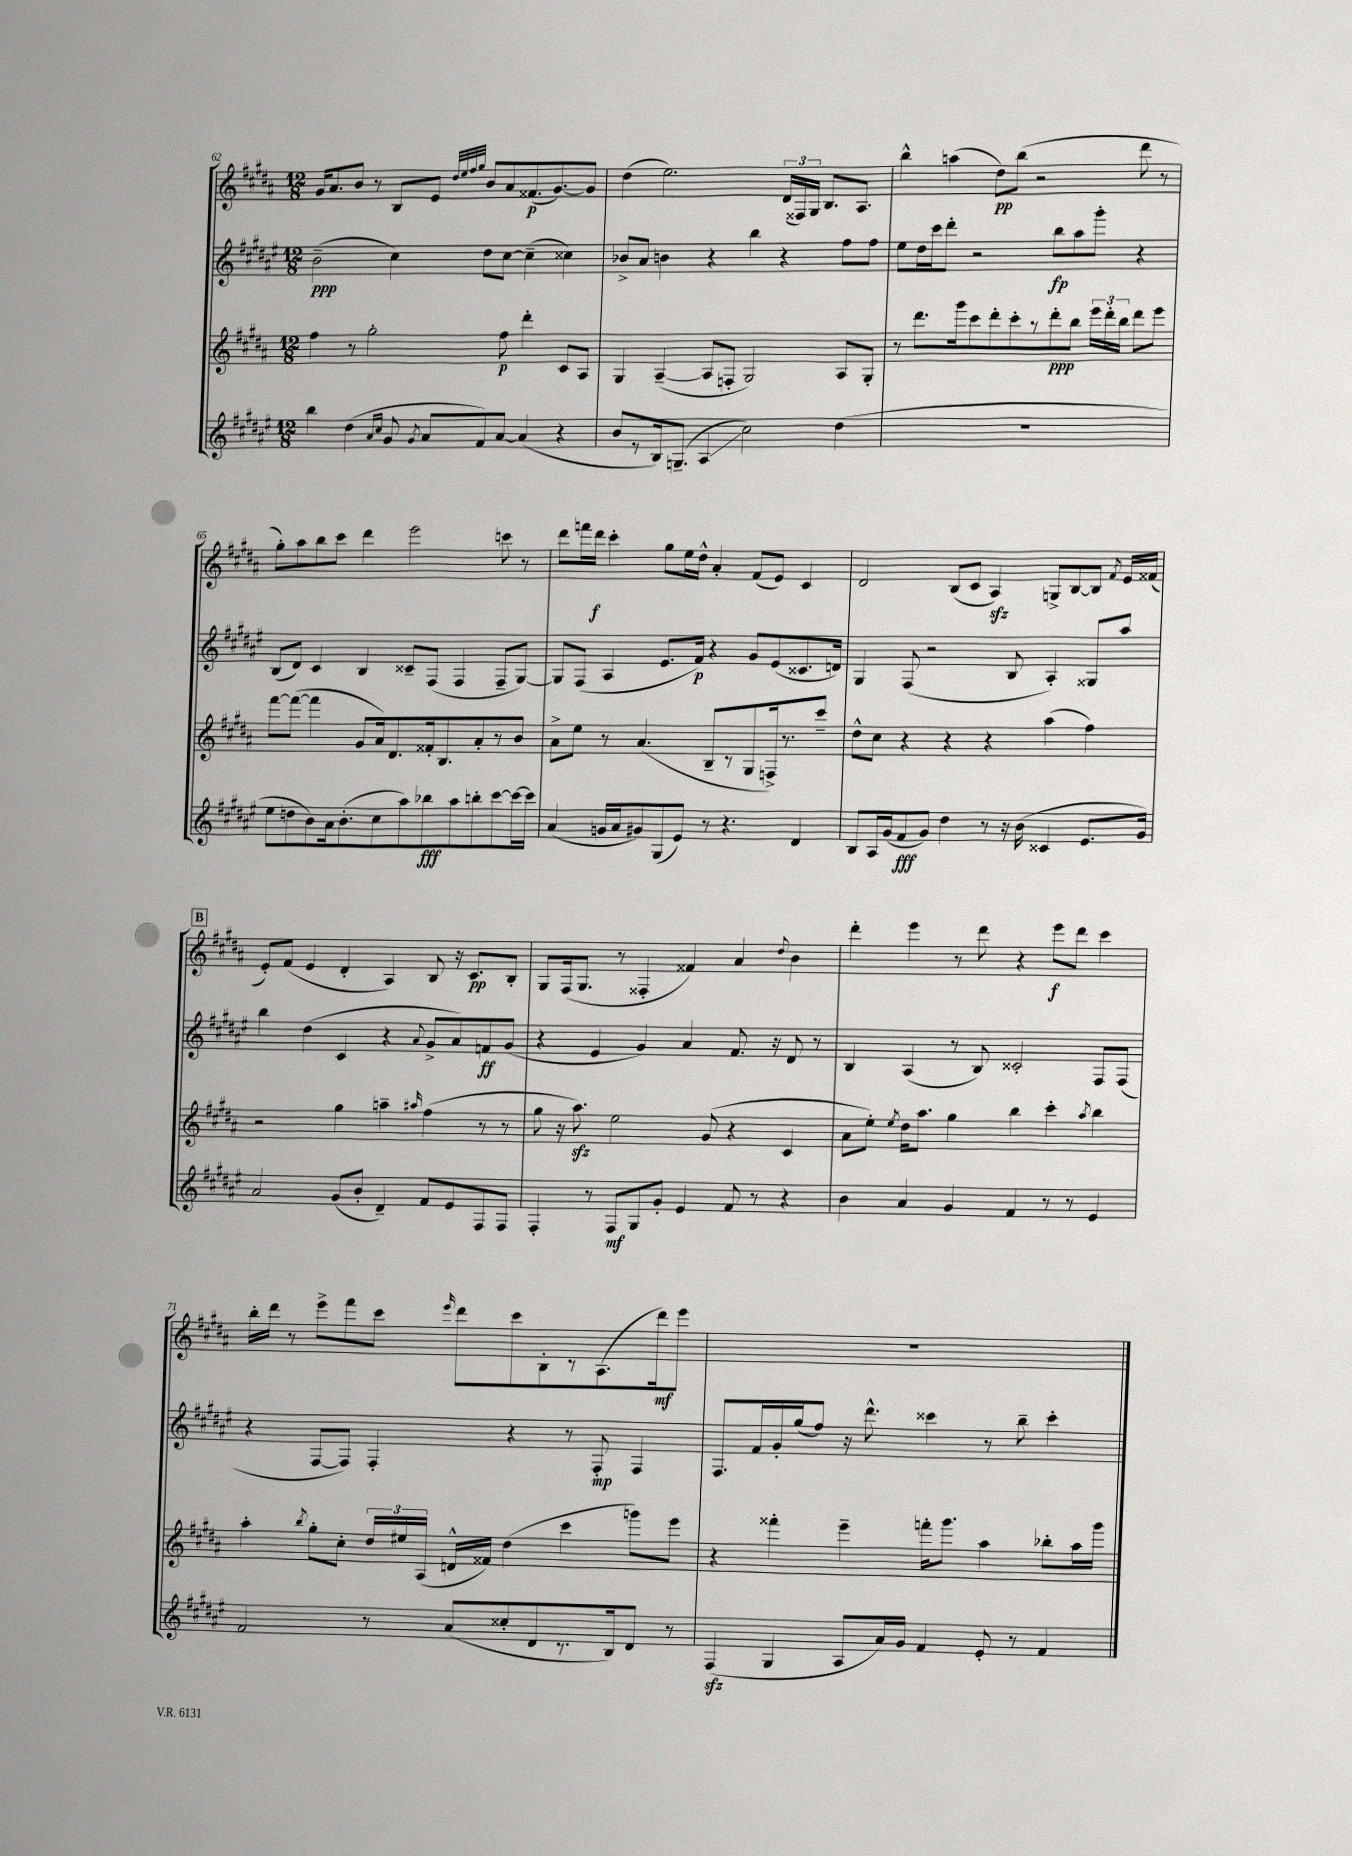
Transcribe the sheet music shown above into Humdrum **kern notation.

**kern	**kern	**kern	**kern
*staff4	*staff3	*staff2	*staff1
*clefG2	*clefG2	*clefG2	*clefG2
*k[f#c#g#d#a#e#]	*k[f#c#g#d#a#]	*k[f#c#g#d#a#e#]	*k[f#c#g#d#a#]
*M12/8	*M12/8	*M12/8	*M12/8
4bb\	4ff#\	(2b~\	16g#/LK
.	.	.	8.a#/
(4dd#\	8r	.	8b/J
.	2gg#'\	.	8r
16qqa#/LL	.	.	.
16qqcc#/JJ	.	.	.
8g#/	.	4cc#\)	8B/L
8qg#/	.	.	.
8a#/L	.	.	8e/J
.	.	.	32qqdd#/LLL
.	.	.	32qqee/
.	.	.	32qqff#/
.	.	.	32qqgg#/JJJ
8f#/)	.	8dd#\L	8b/L
[8a#/J	8ff#\	[8cc#\J	8a#/
(4a#/]	4ddd#'\	(4cc#~\]	(8.f##/
.	.	.	[8.g#/)
4r	8c#/L	4cc##\)	.
.	8A#/J	.	8g#/]J
=	=	=	=
8b/L	4G#/	8b-^/L	(4dd#\
8r	.	8a#/J	.
16B/k)	([4A#~/	4b\	2.ee\)
(8.G~/J	.	.	.
4A#/	8A#/]L	4r	.
.	8F'/J	.	.
2cc#\)	2G#/)	4bb\	.
.	.	4r	(24d#/LL
.	.	.	24F##/)
.	.	.	24G#/JJ
.	.	.	8.B/L
(4dd#\	8A#/L	8ff#\L	.
.	.	.	8.A#/J
.	8G#'/J	8ff#\J	.
=	=	=	=
1.r	8r	8ee#\L	4bb^^\
.	8.ddd#\L	16dd#\L	.
.	.	16ccc#\J	.
.	.	8ddd#'\J	(4aa\
.	16ggg#\k	.	.
.	8ccc#\	2r	.
.	8ddd#'\	.	8dd#\L)
.	8ccc#'\	.	(8bb\J
.	8r	.	2r
.	8ddd#'\	8bb\L	.
.	8bb\J	8aa#\	.
.	24eee\LL	8ggg#'\J	.
.	24ddd#'\	.	.
.	24bb\JJ	.	.
.	8ddd#\L	4r	8ddd#\
.	8eee\J	.	8r
=	=	=	=
8ee#\L	[8fff#\L	(8B/L	8gg#'\L)
8dd\	(8fff#\_J	8d#/J)	8aa#\
8b\)	4fff#\]	4c#/	8bb\
16a#\k	.	.	8ccc#\J
(8.b'\	.	.	.
.	8g#/L	4B/	4ddd#\
8cc#\	16a#/k)	.	.
.	8.d#/	.	.
8aa#\)	.	8c##~/L	2eee\
8bb-\	16f##'/k	(8F#/J	.
.	8.B/	.	.
8aa#\	.	4F#/	.
8bb'\	8a#'/	.	.
[8ccc#\	8r	8F#~/L	8ccc\
16ccc#\_L	8b/J	[8G#/J)	8r
16ccc#\]JJ	.	.	.
=	=	=	=
(4a#/	8a#^\L	8G#/]L	8ddd#\L
.	8ee\J	(8F#/J	16fff\L
.	.	.	16ddd#\JJ
16g/LL	8r	4A#/	4ccc#'\
16a#/J	.	.	.
8g#/)	(4.a#/	.	.
(8G#/	.	8.e#/L	8gg#\L
8e#/J)	.	.	16ee\L
.	.	16f#/Jk)	16dd#^^\JJ
8r	8B~/L	4r	4a#'/
4.r	8r	.	.
.	8G#/	8g#/L	(8f#/L
.	16F^/k)	(8e#/	8e/J)
.	8.r	.	.
4d#/	.	8.c##/	4c#/
.	8ccc#~/J	.	.
.	.	16d/Jk)	.
=	=	=	=
8B/L	8dd#^^\L	4G#/	2d#/
16A#/L	8cc#\J	.	.
(16g#/J	.	.	.
8f#/	4r	(8F#/	.
8g#/J)	.	2r	.
4dd#\	4r	.	(8B/L
.	.	.	8c#/J
8r	4r	.	4A#/)
16r	.	8B/	.
(16b\	.	.	.
4c##/	(4aa#\	4A#'/)	8G^/L
.	.	.	[8B/
8.e#/L	4ff#\)	8G##/L	8B/]J
.	.	.	8qf#/
.	.	8aa#/J	16e/LL
16g#/Jk)	.	.	(16f##/JJ
=	=	=	=
2a#/	2r	4bb\	8e'/L)
.	.	.	(8f#/J
.	.	(4dd#\	4e/
(8g#/L	4gg#\	4c#/	4d#'/
8b'/J	.	.	.
4d#~/)	4aa~\	4r	4A#/)
.	16qqaa#/	8qqa#/	.
8f#/L	(4ff#\	8g#^/L	8B/
8e#/	.	8a#/)	16r
.	.	.	8.c#/L
8F#/	8r	8f/	.
8F#/J	8r	(8g#/J	8B'/J
=	=	=	=
4F#'/	8gg#\	4r	8G#/L
.	16r	.	(16F#/k
.	8.aa#\)	.	8.G#/J
8r	.	4e#/	.
8F#/L	2ee\	.	8r
8G#/	.	4g#/)	4F##'/
8g#'/J	.	.	.
4e#/	.	4a#/	4f##/)
.	(8g#/	.	.
8f#/	4r	8.f#/	4a#/
8r	.	.	.
.	.	16r	.
.	.	.	8qqdd#/
4r	4c#/	8d#/	4b\
.	.	8r	.
=	=	=	=
4b\	8a#\L	4B/	4ddd#'\
.	8ee'\J)	.	.
.	8qee/	.	.
4a#/	16dd#\LK	(4A#/	4eee\
.	8.aa#\J	.	.
4g#/	4gg#\	8r	8r
.	.	8B/)	8ddd#\
4f#/	4bb\	2c##'/	4r
8r	4ccc#'\	.	8eee\L
8r	.	.	8ddd#\J
.	8qaa#/	.	.
4e#/	4bb\	8F#/L	4ccc#\
.	.	(8F#/J	.
=	=	=	=
2f#/	4aa#'\	4r	16bb'\LL
.	.	.	16ddd#\JJ
.	.	.	8r
.	8qbb/	.	.
.	8gg#'\L	[8F#/L	8eee^\L
.	8cc#'\J	8F#/]J)	8fff#\
8r	24dd#/LL	4F#'/	8ccc#\J
.	24ee#/	.	.
.	(24A#/JJ	.	.
.	.	.	16qqeee/
(8a#/L	16d^^/LL	.	8ddd#\L
.	16f##/JJ)	.	.
8cc##'/	(4dd#\	4r	8ccc#\
8d#/	.	.	8B'\
8.r	4ccc#\	8r	8r
.	.	8F#'/	(8.A#\
16B/k)	.	.	.
8d#/J	8ggg\L)	4F#/	.
.	.	.	16ddd#\k)
8r	8eee\J	.	8eee\J
=	=	=	=
(4F#/	4r	8.F#/L	1.r
.	.	16f#/L	.
4G#/	4fff##'\	16g#'/	.
.	.	(16gg#/J	.
.	.	8ff#/J)	.
8A#/L	4eee~\	16r	.
.	.	8.ddd#^^\	.
16a#/L)	.	.	.
16g#/JJ	.	.	.
4f#/	16fff'\LK	4ccc##\	.
.	8.ggg#\J	.	.
8e#'/	4aa#\	8r	.
8r	.	8bb~\	.
4f#/	8bb-'\L	4ccc##'\	.
.	16aa#\L	.	.
.	16ggg#\JJ	.	.
==	==	==	==
*-	*-	*-	*-
